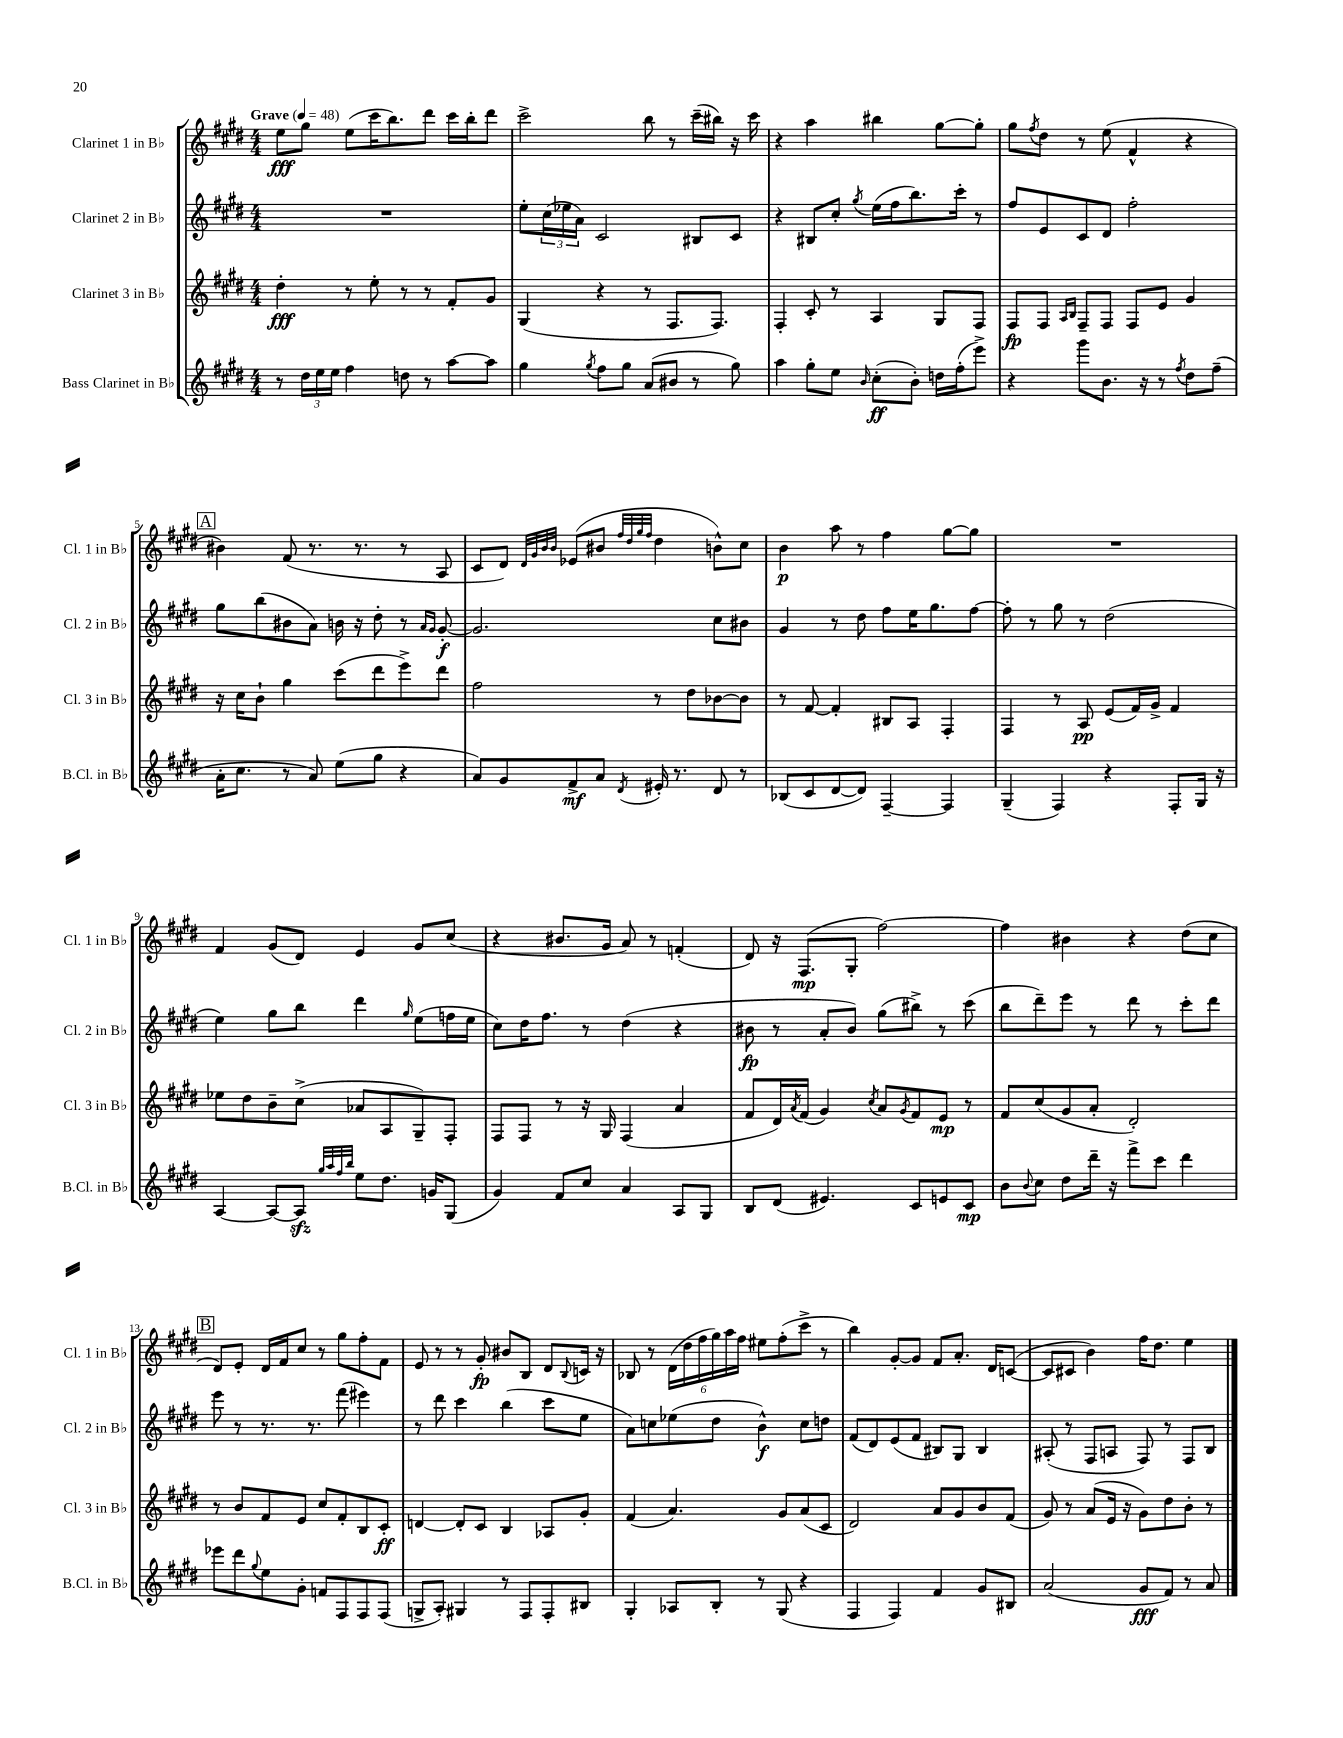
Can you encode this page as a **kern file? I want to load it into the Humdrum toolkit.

**kern	**kern	**kern	**kern
*staff4	*staff3	*staff2	*staff1
*clefG2	*clefG2	*clefG2	*clefG2
*k[f#c#g#d#]	*k[f#c#g#d#]	*k[f#c#g#d#]	*k[f#c#g#d#]
*M4/4	*M4/4	*M4/4	*M4/4
*MM48	*MM48	*MM48	*MM48
8r	4dd#'\	1r	8ee\L
24dd#\LL	.	.	8gg#\J
24ee\	.	.	.
24ee\JJ	.	.	.
4ff#\	8r	.	(8ee\L
.	8ee'\	.	16ccc#\K
.	.	.	8.bb\)
8dd\	8r	.	.
8r	8r	.	8ddd#\J
[8aa\L	8f#'/L	.	16ccc#\LL
.	.	.	16bb'\J
8aa\]J	8g#/J	.	8ddd#\J
=	=	=	=
4gg#\	(4G#/	8ee'\L	2ccc#^\
.	.	(24cc#\L	.
.	.	24ee-\	.
.	.	24a\JJ)	.
8qgg#/	.	.	.
8ff#\L	4r	2c#/	.
8gg#\J	.	.	.
(8a/L	8r	.	8bb\
8b#/J	8.F#/L	.	8r
8r	.	8B#/L	(16ccc#~\LL
.	8.F#/J)	.	16bb#\JJ)
8gg#\)	.	8c#/J	16r
.	.	.	16ccc#\
=	=	=	=
4aa\	4F#'/	4r	4r
8gg#'\L	8c#'/	8B#/L	4aa\
8ee\J	8r	8cc#'/J	.
16qqb/	.	8qgg#/	.
(8cc#'\L	4A/	(16ee\LL	4bb#\
.	.	16ff#\J	.
8b'\J)	.	8.bb\)	.
16dd\LL	8G#/L	.	[8gg#\L
(16ff#'\J	.	16ccc#'\Jk	.
8eee^\J)	8F#/J	8r	8gg#'\]J
=	=	=	=
4r	8F#/L	8ff#/L	8gg#\L
.	.	.	8qff#/
.	8F#/J	8e/	8dd#\J
.	16qqA/LL	.	.
.	16qqB/JJ	.	.
8ggg#\L	8F#~/L	8c#/	8r
8.b\J	8F#/J	8d#/J	(8ee\
.	8F#/L	2ff#'\	4f#^^/
16r	.	.	.
8r	8e/J	.	.
8qff#/	.	.	.
8dd#\L	4g#/	.	4r
(8ff#~\J	.	.	.
=	=	=	=
16a'\LK	16r	8gg#\L	4b#\)
8.cc#\J	16cc#\LK	.	.
.	8b`\J	(8bb\	.
8r	4gg#\	8b#\	(8f#/
8a/)	.	8a\J)	8.r
(8ee\L	(8ccc#\L	16b\	.
.	.	16r	8.r
8gg#\J	8ddd#\	8dd#'\	.
4r	8eee^\)	8r	8r
.	.	16qqa/LL	.
.	.	16qqg#/JJ	.
.	8ddd#\J	[8g#'/	8A/
=	=	=	=
8a/L)	2ff#\	2.g#/]	8c#/L
8g#/	.	.	8d#/J)
.	.	.	32qqd#/LLL
.	.	.	32qqg#/
.	.	.	32qqb/
.	.	.	32qqb/JJJ
8f#^/	.	.	(8e-/L
8a/J	.	.	8b#/J
.	.	.	32qqff#/LLL
.	.	.	32qqdd#/
.	.	.	32qqgg#/
8qd#/	.	.	32qqff#/JJJ
16e#'/	8r	.	4dd#\
8.r	.	.	.
.	8dd#\L	.	.
8d#/	[8b-\	8cc#\L	8b^^\L)
8r	8b-\]J	8b#\J	8cc#\J
=	=	=	=
(8B-/L	8r	4g#/	4b\
8c#/	[8f#/	.	.
[8d#/	4f#'/]	8r	8aa\
8d#/]J)	.	8dd#\	8r
[4F#~/	8B#/L	8ff#\L	4ff#\
.	8A/J	16ee\K	.
.	.	8.gg#\	.
4F#/]	4F#'/	.	[8gg#\L
.	.	[8ff#\J	8gg#\]J
=	=	=	=
(4G#~/	4F#/	8ff#'\]	1r
.	.	8r	.
4F#/)	8r	8gg#\	.
.	8A/	8r	.
4r	(8e/L	(2dd#\	.
.	16f#/L)	.	.
.	16g#^/JJ	.	.
8F#'/L	4f#/	.	.
16G#/Jk	.	.	.
16r	.	.	.
=	=	=	=
[4A/	8ee-\L	4ee\)	4f#/
.	8dd#\	.	.
8A/_L	8b~\	8gg#\L	(8g#/L
8A/]J	(8cc#^\J	8bb\J	8d#/J)
32qqgg#/LLL	.	.	.
32qqaa/	.	.	.
32qqff#/	.	.	.
32qqbb/JJJ	.	.	.
8ee\L	8a-/L	4ddd#\	4e/
8.dd#\J	8A/	.	.
.	.	16qqgg#/	.
.	8G#~/)	(8ee\L	8g#/L
16g/LK	.	.	.
(8G#/J	8F#'/J	16ff\L	(8cc#/J
.	.	16ee\JJ	.
=	=	=	=
4g#/)	8F#/L	8cc#\L)	4r
.	8F#/J	16dd#\K	.
.	.	8.ff#\J	.
8f#/L	8r	.	8.b#/L
8cc#/J	16r	8r	.
.	16G#/	.	16g#/Jk
4a/	(4F#/	(4dd#\	8a/)
.	.	.	8r
8A/L	4a/	4r	(4f'/
8G#/J	.	.	.
=	=	=	=
8B/L	8f#/L	8b#\	8d#/)
(8d#/J	16d#/L)	8r	16r
.	8qa/	.	.
.	(16f#/JJ	.	(8.F#/L
4.e#/)	4g#/)	8a'/L	.
.	.	8b#/J)	8G#'/J
.	8qcc#/	.	.
.	8a/L	(8gg#\L	[2ff#\)
.	8qg#/	.	.
8c#/L	8f#/	8bb#^\J)	.
8e/	8e/J	8r	.
8c#/J	8r	(8ccc#\	.
=	=	=	=
8b\L	8f#/L	8bb\L	4ff#\]
8qqb/	.	.	.
8cc#\J	(8cc#/	8ddd#~\)	.
8dd#\L	8g#/	8eee\J	4b#\
16ddd#~\Jk	8a'/J	8r	.
16r	.	.	.
8fff#^\L	2d#'/)	8ddd#\	4r
8ccc#\J	.	8r	.
4ddd#\	.	8ccc#'\L	(8dd#\L
.	.	8ddd#\J	8cc#\J
=	=	=	=
8eee-\L	8r	8eee\	8d#/L)
8ddd#\	8b/L	8r	8e'/J
8qqgg#/	.	.	.
8ee\	8f#/	8.r	16d#/LL
.	.	.	16f#/J
8g#'\J	8e/J	.	8cc#/J
.	.	8.r	.
8f/L	8cc#/L	.	8r
8F#/	8f#'/	(8fff#\	8gg#\L
8F#/	8B/	4eee#\)	8ff#'\
(8F#/J	8c#'/J	.	8f#\J
=	=	=	=
8G^/L	[4d/	8r	8e/
8A'/J)	.	8ddd#\	8r
4G#/	8d'/]L	4ccc#\	8r
.	8c#/J	.	8g#'/
8r	4B/	(4bb\	8b#/L
8F#/L	.	.	8B/J
8F#'/	8A-/L	8ccc#\L	8d#/L
.	.	.	8qqB/
8B#/J	8g#'/J	8ee\J	16c/Jk
.	.	.	16r
=	=	=	=
4G#'/	(4f#/	8a\L)	8B-/
.	.	8cc\	8r
8A-/L	4.a/)	(8ee-\	(24d#\LL
.	.	.	24dd#\
.	.	.	24ff#\
8B'/J	.	8dd#\J	24gg#\)
.	.	.	24aa\
.	.	.	24ff#\JJ
8r	.	4b^^\)	8ee#\L
(8G#/	8g#/L	.	(8ff#'\
4r	(8a/	8cc\L	8ccc#^\J
.	8c#/J	8dd\J	8r
=	=	=	=
4F#/	2d#/)	(8f#/L	4bb\)
.	.	8d#/)	.
4F#/)	.	(8e/	[8g#'/L
.	.	8f#/J	8g#/]J
4f#/	8a/L	8B#/L)	8f#/L
.	8g#/	8G#/J	8.a'/J
8g#/L	8b/	4B#/	.
.	.	.	16d#/LK
8B#/J	(8f#/J	.	([8c/J
=	=	=	=
(2a/	8g#/)	(8A#'/	8c/]L
.	8r	8r	8c#/J
.	(8a/L	8F#/L	4b\)
.	16e/Jk	8A/J	.
.	16r	.	.
8g#/L	8g#\L)	8F#/)	16ff#\LK
.	.	.	8.dd#\J
8f#/J)	8dd#\	8r	.
8r	8b'\J	8F#/L	4ee\
8a/	8r	8B/J	.
==	==	==	==
*-	*-	*-	*-
